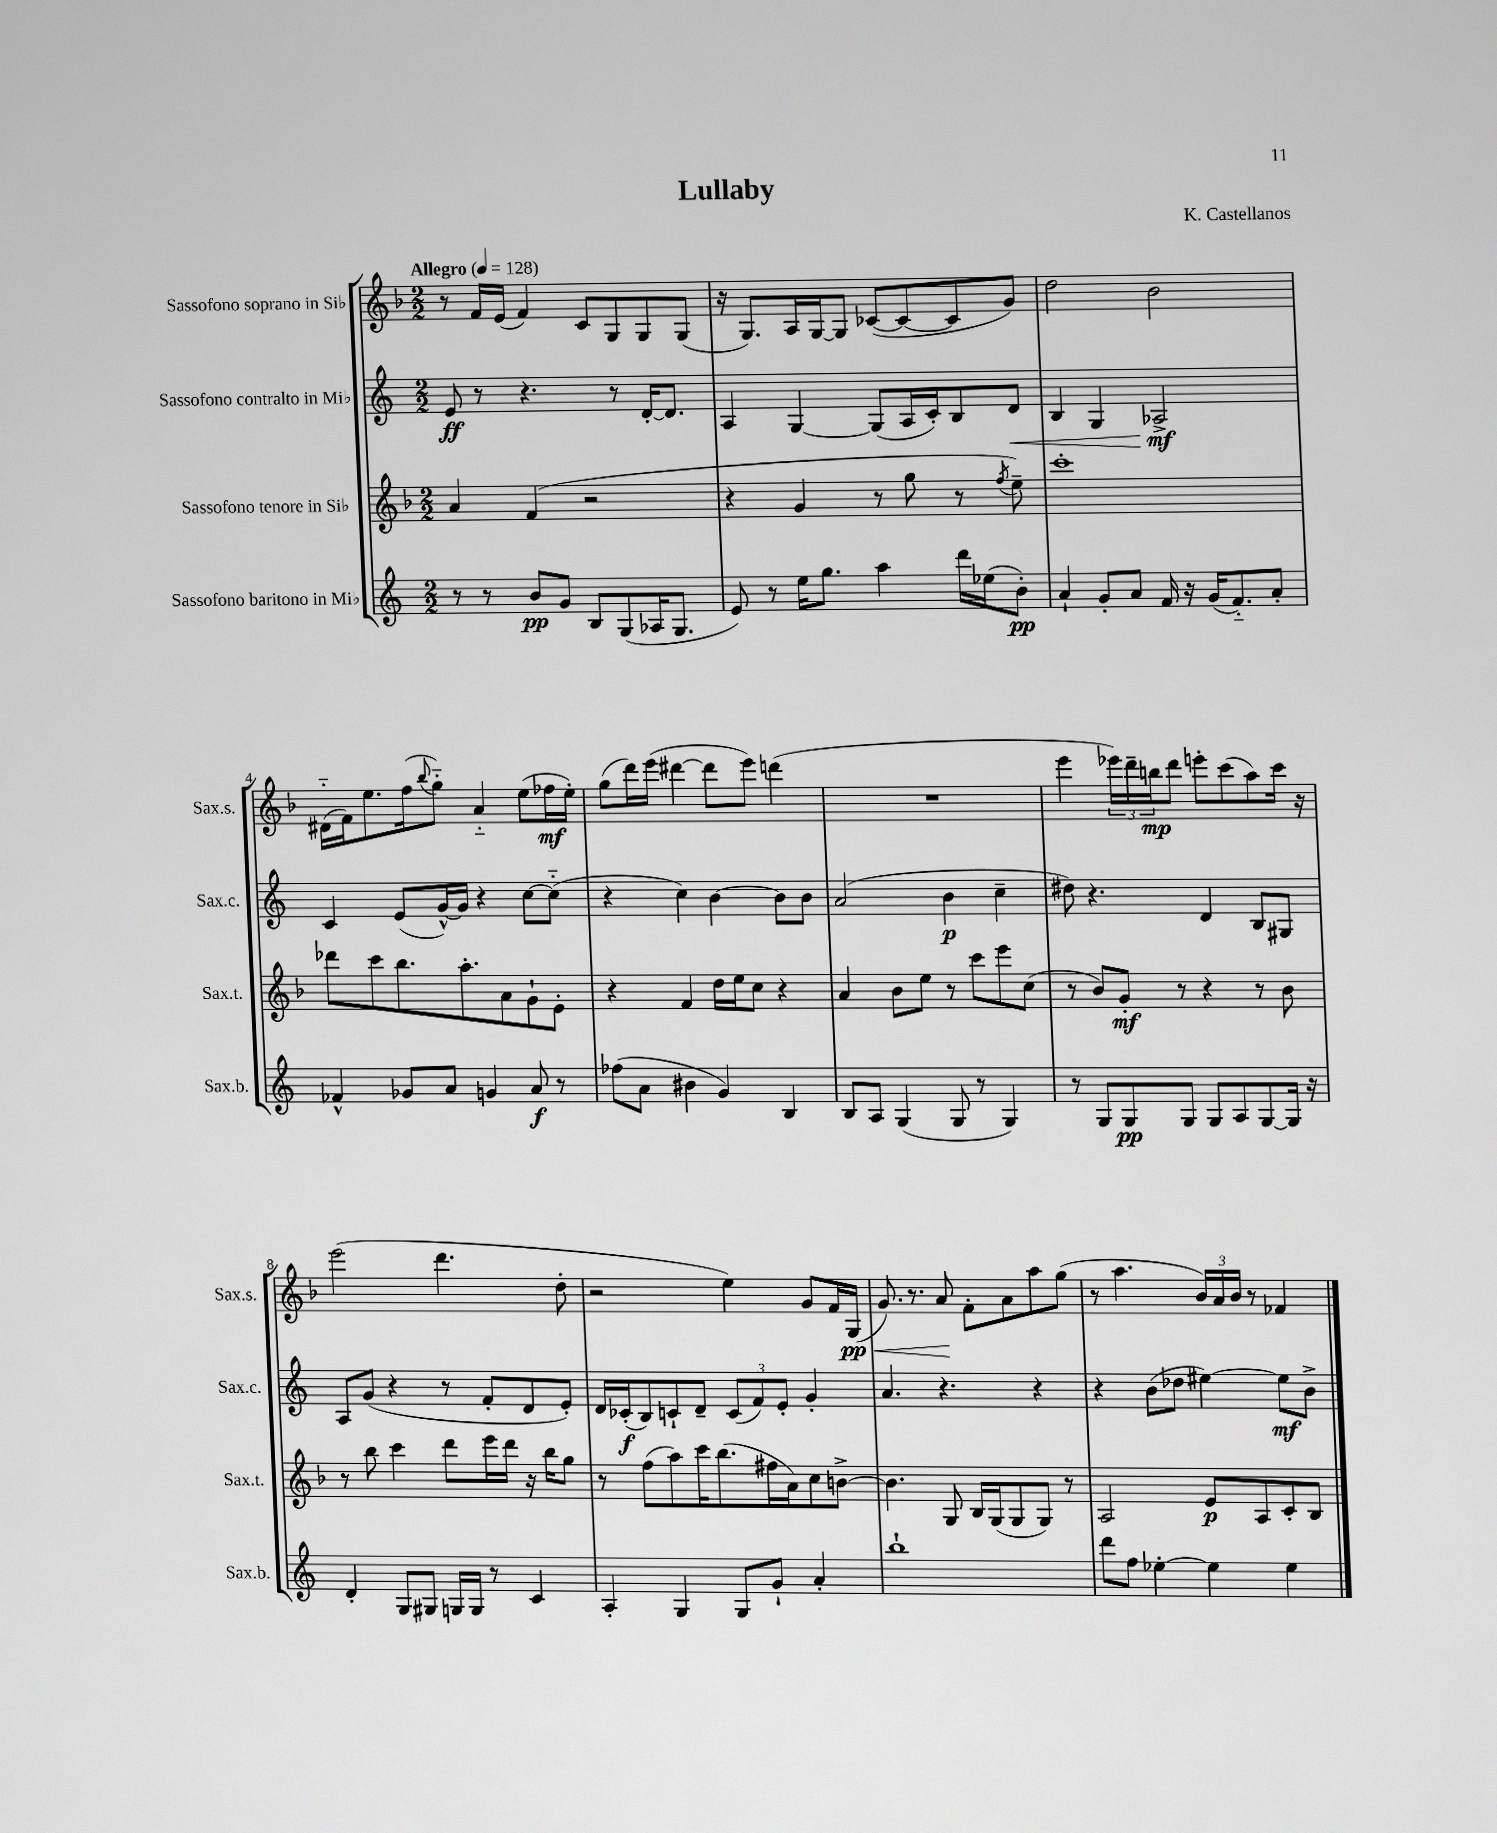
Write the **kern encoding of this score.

**kern	**kern	**kern	**kern
*staff4	*staff3	*staff2	*staff1
*clefG2	*clefG2	*clefG2	*clefG2
*k[]	*k[b-]	*k[]	*k[b-]
*M2/2	*M2/2	*M2/2	*M2/2
*MM128	*MM128	*MM128	*MM128
8r	4a	8e	8r
8r	.	8r	16f
.	.	.	(16e
8b	(4f	4.r	4f)
8g	.	.	.
8B	2r	.	8c
(8G	.	8r	8G
16A-	.	[16d'	8G
8.G	.	8.d]	.
.	.	.	(8G
=	=	=	=
8e)	4r	4A	16r
.	.	.	8.G)
8r	.	.	.
16ee	4g	[4G	16A
8.gg	.	.	[16G
.	.	.	8G]
4aa	8r	(8G]	([8c-
.	8gg	16A	8c-_
.	.	16c')	.
16ddd	8r	8B	8c-]
(16ee-	.	.	.
.	8qff	.	.
8b')	8ee~)	8d	8g)
=	=	=	=
4a`	1ccc'	4B	2dd
8g'	.	4G	.
8a	.	.	.
16f	.	2A-^	2b-
16r	.	.	.
(16g	.	.	.
8.f'~)	.	.	.
8a'	.	.	.
=	=	=	=
4f-^^	8ddd-	4c	(16d#'~
.	.	.	16f)
.	8ccc	.	8.ee
8g-	8.bb-	(8e	.
.	.	.	(16ff
.	.	.	8qqbb-
8a	.	[16g^^)	8gg'~)
.	8.aa'	16g]	.
4g	.	4r	4a'~
.	8a	.	.
8a	8g`	[8cc	(8ee
8r	8e'	(8cc'~]	16ff-
.	.	.	16ee')
=	=	=	=
(8ff-	4r	4r	(8gg
8a	.	.	16ddd)
.	.	.	(16eee
4b#	4f	4cc)	[4ddd#
4g)	16dd	[4b	8ddd#]
.	16ee	.	.
.	8cc	.	8eee)
4B	4r	8b]	(4ddd
.	.	8b	.
=	=	=	=
8B	4a	(2a	1r
8A	.	.	.
(4G	8b-	.	.
.	8ee	.	.
8G	8r	4b	.
8r	8ccc	.	.
4G)	8eee	4cc~	.
.	(8cc	.	.
=	=	=	=
8r	8r	8dd#)	4eee
8G	8b-)	4.r	.
8G	8g'	.	24eee-)
.	.	.	24ddd~
.	.	.	24bb
8G	8r	.	8ddd
8G	4r	4d	8eee'
8A	.	.	(8ccc
[8G	8r	8B	8aa)
16G]	8b-	8G#	16ccc
16r	.	.	16r
=	=	=	=
4d'	8r	8A	(2eee
.	8bb-	(8g	.
8G	4ccc	4r	.
8G#	.	.	.
16G	8ddd	8r	4.ddd
16G	.	.	.
8r	16eee	8f'	.
.	16ddd	.	.
4c	16r	8d	.
.	16bb-	.	.
.	8gg	8e')	8dd'
=	=	=	=
4A'	8r	16d	2r
.	.	(16c-'	.
.	(8ff	8B)	.
4G	8aa)	8c`	.
.	16ccc	8d~	.
.	(8.bb-	.	.
8G	.	(12c	4ee)
.	.	12f)	.
8g`	16ff#	.	.
.	.	12e'	.
.	16a)	.	.
4a'	8cc	4g'	8g
.	[8b^	.	16f
.	.	.	(16G
=	=	=	=
1bb`	4.b]	4.a	8.g)
.	.	.	8.r
.	8G	4.r	8a
.	16B-	.	8f'
.	(16G	.	.
.	8G	.	8a
.	8G)	4r	8aa
.	8r	.	(8gg
=	=	=	=
8ddd	2A	4r	8r
8ff	.	.	4.aa
[4ee-'	.	(8b	.
.	.	8dd-	.
4ee-]	8e	[4ee#)	24b-)
.	.	.	24a
.	.	.	24b-
.	8A	.	8r
4ee-	8c'	8ee#]	4f-
.	8B-	8b^	.
==	==	==	==
*-	*-	*-	*-
